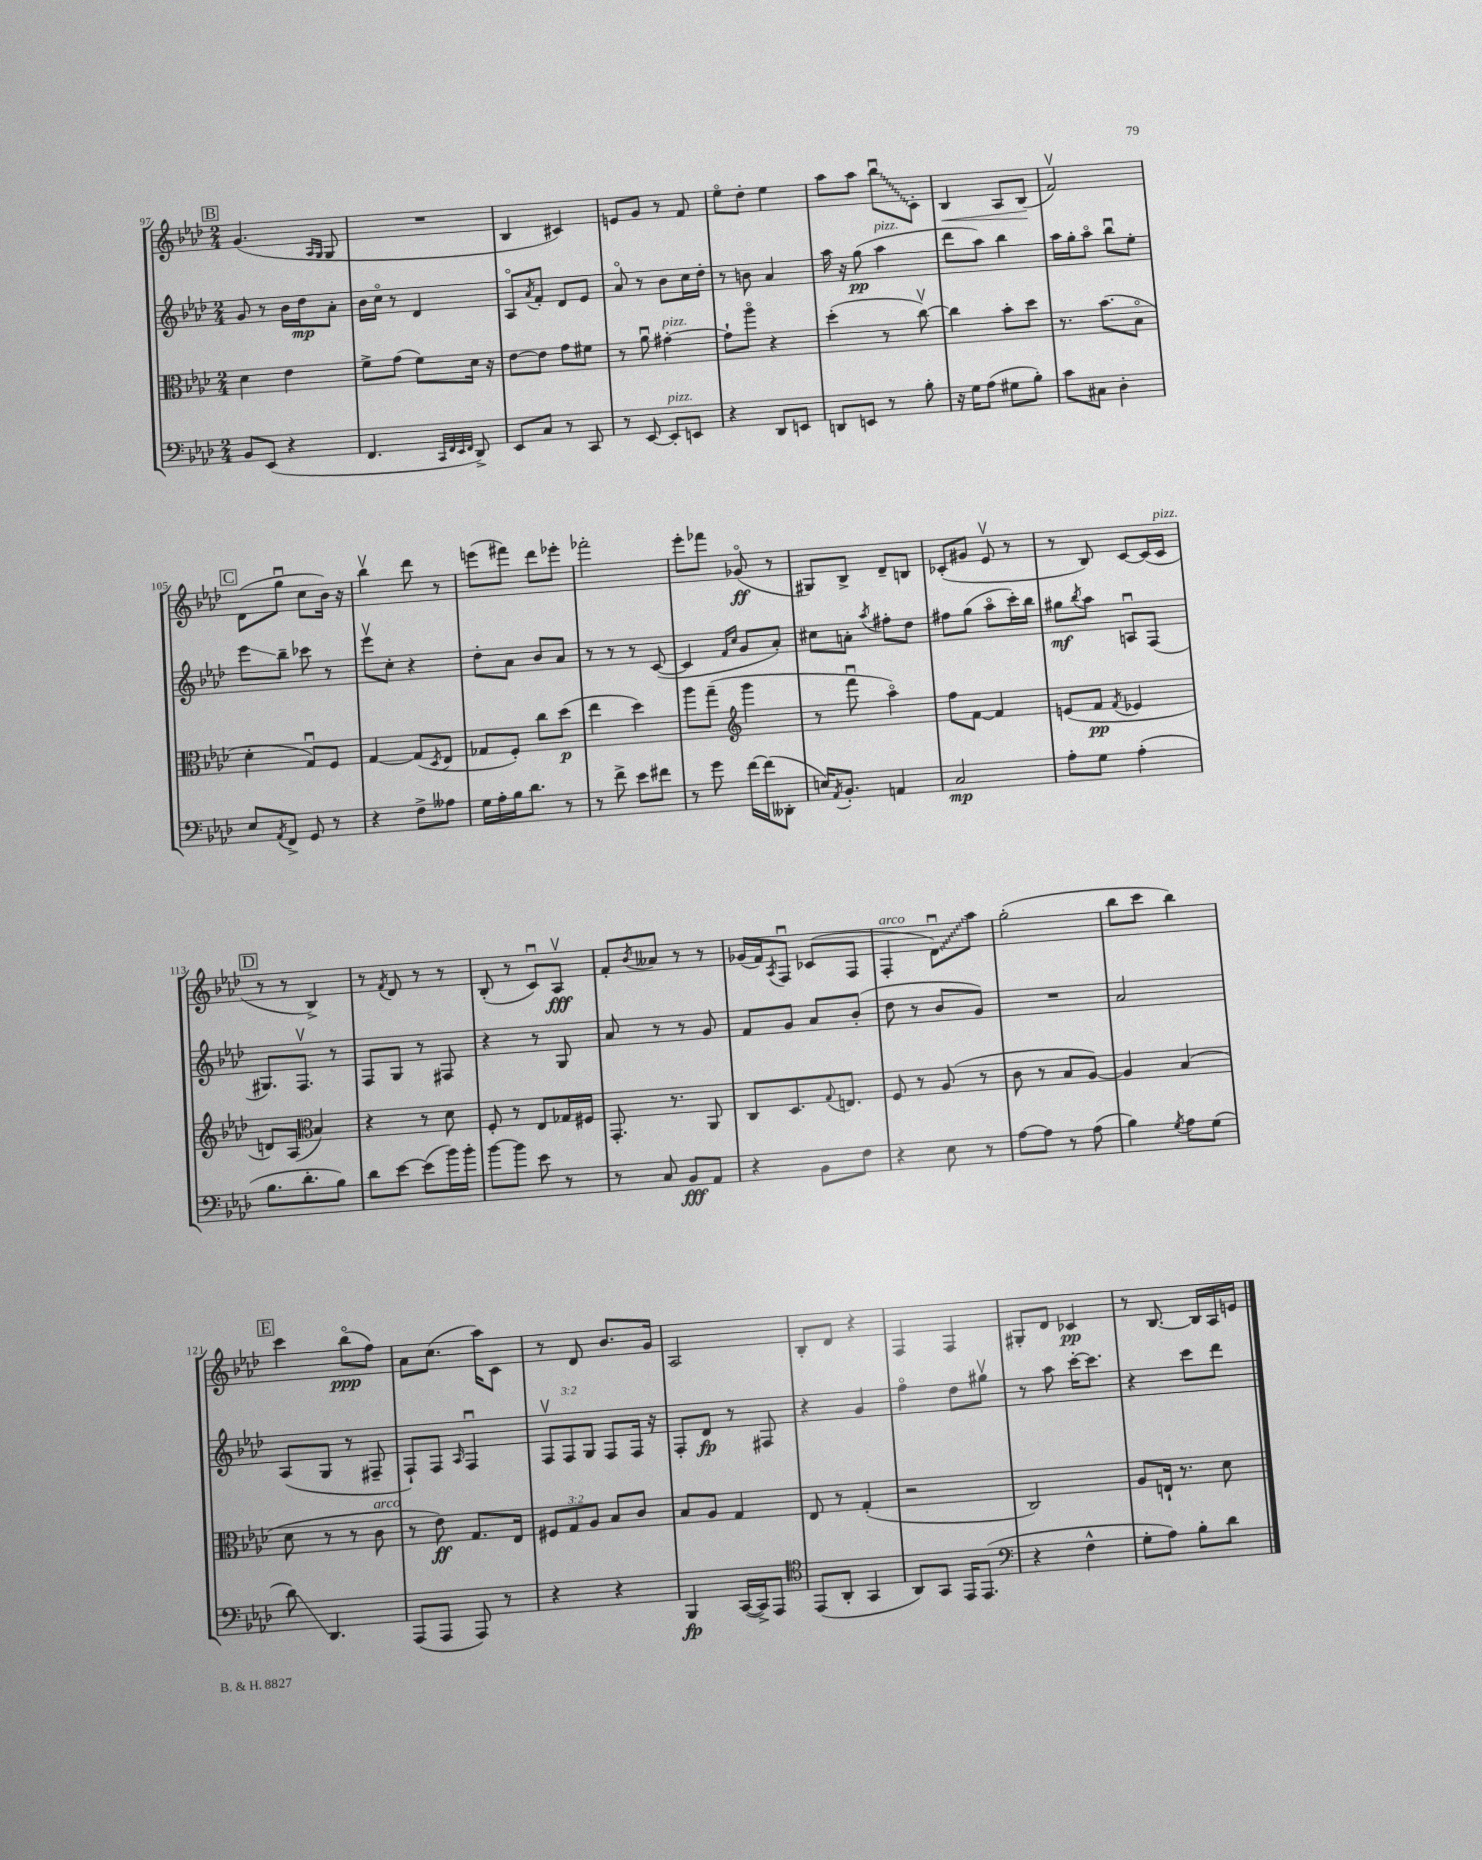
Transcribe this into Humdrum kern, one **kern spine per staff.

**kern	**kern	**kern	**kern
*staff4	*staff3	*staff2	*staff1
*clefF4	*clefC3	*clefG2	*clefG2
*k[b-e-a-d-]	*k[b-e-a-d-]	*k[b-e-a-d-]	*k[b-e-a-d-]
*M2/4	*M2/4	*M2/4	*M2/4
8BB-	4d-	8g	(4.g
(8EE-	.	8r	.
4r	4e-	16b-	.
.	.	16dd-	.
.	.	.	16qqA-
.	.	.	16qqG
.	.	8a-'	8G
=	=	=	=
4.FF	8f^	16b-	2r
.	.	16cco	.
.	(8g	8r	.
.	8f)	4d-	.
32qqCC	.	.	.
32qqFF	.	.	.
32qqEE-	.	.	.
32qqFF	.	.	.
8DD-^)	16d-	.	.
.	16r	.	.
=	=	=	=
8EE-	[8e-	8A-o	4B-
.	.	8qa-	.
8C	8e-]	8f'	.
8r	8g	8d-	4c#)
8CC	8f#	8e-	.
=	=	=	=
8r	8r	8a-o	8e
[8EE-	8a-u	8r	8g
8EE-']	[4g#'	8b-	8r
8EE	.	16cc	8f
.	.	16dd-'	.
=	=	=	=
4r	8g#`]	8r	8ee-o
.	8aa-o	8b	8dd-'
8DD-	4r	4a-	4ee-
8EE	.	.	.
=	=	=	=
8DD	(4dd-'	16aa-	8aa-
.	.	16r	.
8EE	.	(8gg	8aa-
8r	8r	4aa-	8bb-u
8B-'	[8ccv)	.	8c'
=	=	=	=
16r	4cc]	8ddd-	4B-
16G	.	.	.
(8A-	.	8aa-)	.
8G#	8b-'	4bb-	8A-
8B-')	8dd-	.	(8B-
=	=	=	=
8c	8.r	16aa-	2fv)
.	.	16gg'	.
8C#	.	8aa-o	.
.	(8.b-	.	.
4D-'	.	8bb-u	.
.	8B-o	8ee-'	.
=	=	=	=
8E-	4d-'	8eee-	(8d-
8qAA-	.	.	.
8FF^	.	8bb-~	8ggu
8GG	8Gu)	8ccc-	8cc
8r	8F	8r	16b-)
.	.	.	16r
=	=	=	=
4r	[4G	8eee-v	4bb-v
.	.	8cc'	.
8F^	(8G]	4r	8ddd-
.	8qD-	.	.
8A--	8E-	.	8r
=	=	=	=
16G	8G-	8dd-'	(8eee
16A-'	.	.	.
16B-	8F')	8a-	8fff#)
8.d-	.	.	.
.	8cc	8b-	8ddd-
8r	(8dd-	8a-	8eee-'
=	=	=	=
8r	4ee-	8r	2fff-'
8f^	.	8r	.
8e-	4dd-)	8r	.
8f#	.	([8c	.
=	=	=	=
8r	8aa-	4c]	8eee-'
8g	(8gg~	.	8fff-
*	*clefG2	*	*
.	.	16qqf	.
.	.	16qqcc	.
[16f	4ggg	8g	(8g-o
(16f]	.	.	.
8DD--'	.	8a-')	8r
=	=	=	=
16E)	8r	8cc#	8G#)
8qAA-	.	.	.
8.BB-'	.	.	.
.	8fffu	8a'	8B-^
.	.	8qaa-	.
4AA	4aa-o)	8ff#'	8d-~
.	.	8dd-	8B
=	=	=	=
2C	8ff	8ff#	(8c-'
.	[8f	(8gg	8g#
.	4f]	8aa-o	8e-v
.	.	16ccc')	8r
.	.	16bb-	.
=	=	=	=
8A-'	(8e	8gg#	8r
.	.	8qbb-	.
8G	8f	8aa-	8B-)
.	8qf	.	.
(4A-'	4e-	8Au	[8c
.	.	(8F	(16c]
.	.	.	16c
=	=	=	=
8.B-	8d)	8.G#)	8r
.	(8A-	.	8r
8.d-'	.	8.Fv	.
*	*clefC3	*	*
.	4B-)	.	4B-^)
8B-)	.	8r	.
=	=	=	=
8d-	4r	8F	8r
.	.	.	8qf
[8e-	.	8G	8d-
(8e-]	8r	8r	8r
16b-)	8d-	8F#	8r
16b-'	.	.	.
=	=	=	=
[8b-	8F'	4r	(8B-'
8b-]	8r	.	8r
8e-	8E-	8r	8cu)
8r	16G-	8G	8A-v
.	16F#	.	.
=	=	=	=
8r	8.GG'	8a-	8f'
.	.	.	8qb-
8C	.	8r	8a--
.	8.r	.	.
8BB-	.	8r	8r
8AA-	8AA-	8g	8r
=	=	=	=
4r	8C	8f	(16g-
.	.	.	16f)
.	.	.	8qA-
.	8.D-	8g	8Fu
8BB-	.	8a-	(8c-
.	8qqG	.	.
.	8.E	.	.
8F	.	(8b-'	8F
=	=	=	=
4r	8F	8dd-	4F'
.	8r	8r	.
8E-	(8A-	8b-	8d-u)
8r	8r	8g)	8aa-
=	=	=	=
[8A-	8c	2r	(2gg'
8A-]	8r	.	.
8r	8B-	.	.
(8A-	[8A-)	.	.
=	=	=	=
4B-)	4A-]	2a-	8bb-
.	.	.	8ccc
8qG	.	.	.
8A-	(4B-	.	4bb-)
(8G	.	.	.
=	=	=	=
8d-)	8d-	(8A-	4ccc
4.DD-	8r	8G	.
.	8r	8r	(8bb-o
.	8c	8F#~	8ff)
=	=	=	=
(8AAA-	8r	8F`)	8a-
8AAA-	8e-)	8F	(8.cc
.	.	16qqA-	.
8AAA-)	8.G	4Fu	.
.	.	.	16aa-)
8r	.	.	8c
.	16E-	.	.
=	=	=	=
4r	12F#	12Fv	8r
.	12G	12F	.
.	.	.	8d-
.	12A-	12G	.
4r	8B-	8F	8.b-
.	8c	16F	.
.	.	16r	16g
=	=	=	=
4BBB-	8B-	8F'	2A-
.	8A-	8d-	.
([16CC	4G	8r	.
16CC^])	.	.	.
8AAA-	.	8F#	.
=	=	=	=
*clefC4	*	*	*
(8EE-	8E-	4r	8B-'
8AA-'	8r	.	8d-
4GG	(4G'	4g	4r
=	=	=	=
8AA-)	2r	4ffo	4F
8GG	.	.	.
16EE-	.	8dd-	4F
(8.EE-	.	.	.
.	.	8gg#v	.
=	=	=	=
*clefF4	*	*	*
4r	2C)	8r	8G#'
.	.	8aa-	8d-
4F^^	.	[16ccc'	4c-
.	.	8.ccc]	.
=	=	=	=
8G'	8A-	4r	8r
8A-)	16E`	.	[8.B-
.	8.r	.	.
8B-'	.	8ccc	.
.	.	.	16B-]
8d-	8d-	8ddd-	16A-
.	.	.	16e
==	==	==	==
*-	*-	*-	*-
